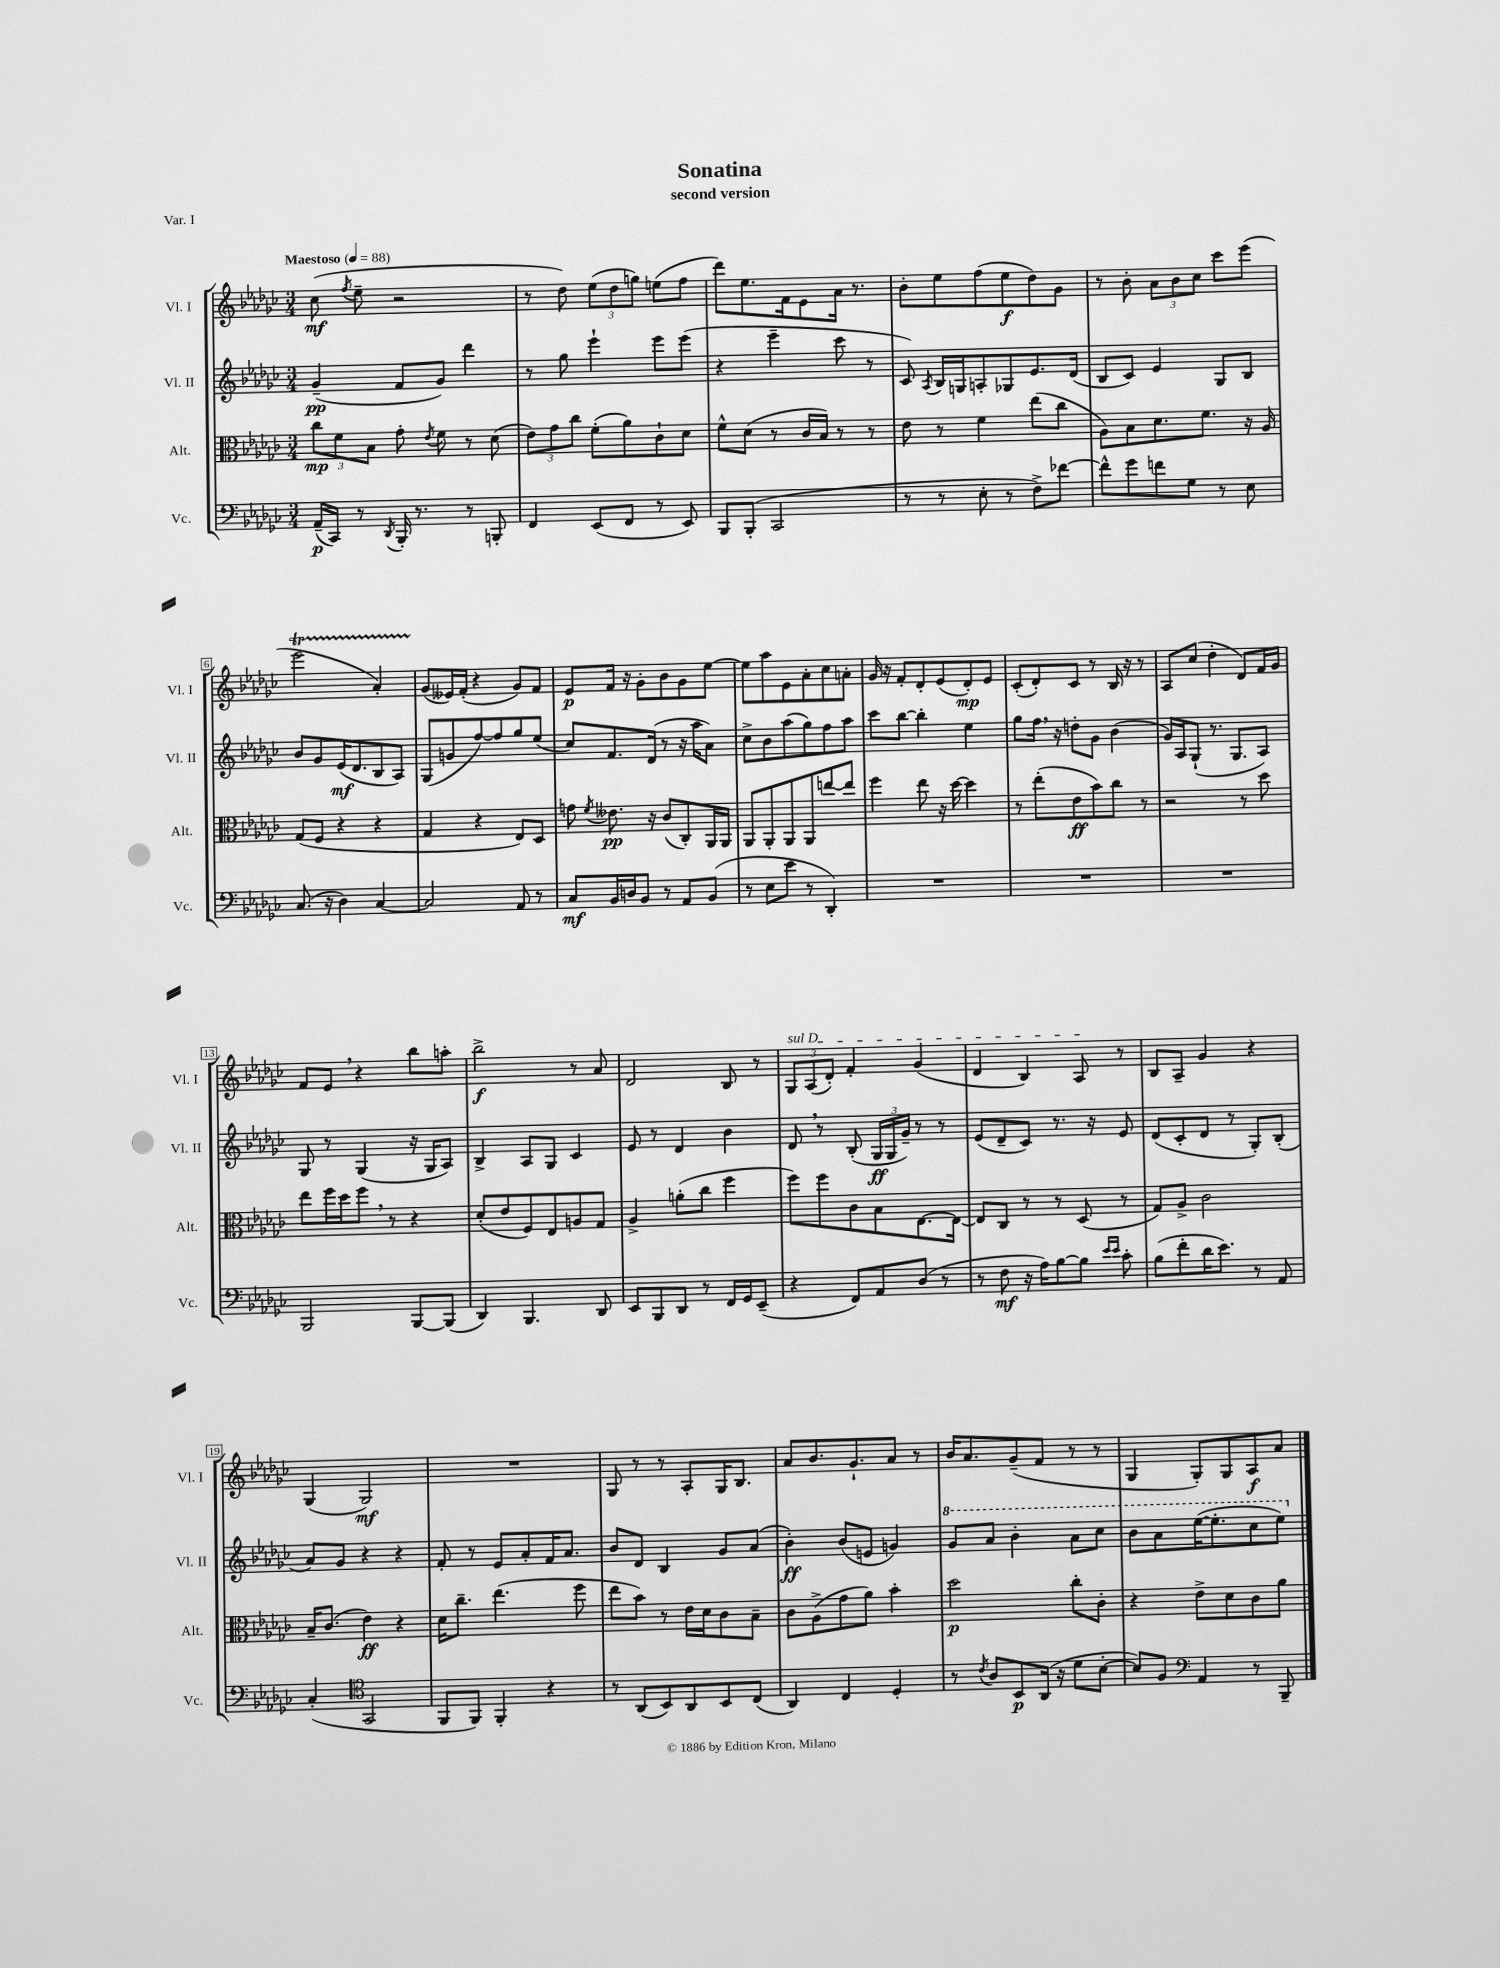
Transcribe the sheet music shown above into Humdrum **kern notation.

**kern	**dynam	**kern	**dynam	**kern	**dynam	**kern	**dynam
*part4	*part4	*part3	*part3	*part2	*part2	*part1	*part1
*staff4	*staff4	*staff3	*staff3	*staff2	*staff2	*staff1	*staff1
*I"Vc.	*	*I"Alt.	*	*I"Vl. II	*	*I"Vl. I	*
*I'Vc.	*	*I'Alt.	*	*I'Vl. II	*	*I'Vl. I	*
*clefF4	*	*clefC3	*	*clefG2	*	*clefG2	*
*k[b-e-a-d-g-c-]	*	*k[b-e-a-d-g-c-]	*	*k[b-e-a-d-g-c-]	*	*k[b-e-a-d-g-c-]	*
*M3/4	*	*M3/4	*	*M3/4	*	*M3/4	*
*MM88	*	*MM88	*	*MM88	*	*MM88	*
=1	=1	=1	=1	=1	=1	=1	=1
!	!	!	!	!	!	!LO:TX:a:B:t=Maestoso	!
(16AA-~/LL	p	12cc-\L	mp	(4g-~/	pp	(8cc-\	mf
16CC-/JJ)	.	.	.	.	.	.	.
.	.	12f\	.	.	.	.	.
.	.	.	.	.	.	8qff/	.
8r	.	.	.	.	.	8ee-~\	.
.	.	12B-\J	.	.	.	.	.
8qDD-/	.	.	.	.	.	.	.
16BBB-'/	.	8g-'\	.	8f/L	.	2r	.
8.r	.	.	.	.	.	.	.
.	.	8qe-/	.	.	.	.	.
.	.	8f\	.	8g-/J)	.	.	.
8r	.	8r	.	4ddd-\	.	.	.
8BBBn'/	.	(8d-\	.	.	.	.	.
=2	=2	=2	=2	=2	=2	=2	=2
4FF/	.	12e-\L)	.	8r	.	8r	.
.	.	12g-\	.	.	.	.	.
.	.	.	.	8gg-\	.	8dd-\)	.
.	.	12cc-\J	.	.	.	.	.
(8EE-/L	.	(8f'\L	.	4eee-`\	.	(12ee-\L	.
.	.	.	.	.	.	12dd-\	.
8FF/J	.	8a-\)	.	.	.	.	.
.	.	.	.	.	.	12ggn\J)	.
8r	.	8c-`\	.	8eee-\L	.	(8een\L	.
8EE-/)	.	8d-\J	.	(8eee-\J	.	8ff\J	.
=3	=3	=3	=3	=3	=3	=3	=3
8BBB-/L	.	8f^^\L	.	4r	.	8ddd-\L)	.
(8BBB-'/J	.	(8d-\J	.	.	.	8.ee-\	.
2CC-/	.	8r	.	4eee-~\	.	.	.
.	.	.	.	.	.	16f\k	.
.	.	16c-/LL	.	.	.	8e-\	.
.	.	16B-/JJ)	.	.	.	.	.
.	.	8r	.	8ccc-\	.	16a-\Jk	.
.	.	.	.	.	.	8.r	.
.	.	8r	.	8r	.	.	.
=4	=4	=4	=4	=4	=4	=4	=4
8r	.	8e-\	.	8c-/)	.	8b-'\L	.
.	.	.	.	8qA-/	.	.	.
8r	.	8r	.	16B-/LL	.	8ee-\	.
.	.	.	.	16Gn/J	.	.	.
8E-'\	.	4f\	.	8An'/	.	(8ff\	.
8r	.	.	.	8G-X/	.	8ee-\	f
8F^\L)	.	(8ee-\L	.	8.e-/	.	8dd-\)	.
[8f-X\J	.	8cc-\J	.	.	.	8g-\J	.
.	.	.	.	(16d-/Jk	.	.	.
=5	=5	=5	=5	=5	=5	=5	=5
8f-^^\L]	.	8A-\L)	.	8B-/L	.	8r	.
8g-\	.	8B-\	.	8c-/J)	.	8b-'\	.
8fn\	.	8.d-\	.	4e-/	.	12a-\L	.
.	.	.	.	.	.	12b-\	.
8G-\J	.	.	.	.	.	.	.
.	.	.	.	.	.	12cc-\J	.
.	.	8.f\J	.	.	.	.	.
8r	.	.	.	8G-/L	.	8ccc-\L	.
8E-\	.	16r	.	8B-/J	.	(8eee-\J	.
.	.	16A-/	.	.	.	.	.
!!LO:LB:g=z
=6	=6	=6	=6	=6	=6	=6	=6
(8.C-/	.	(8G-/L	.	8b-/L	.	2eee-T\	.
.	.	8F/J	.	8g-/	.	.	.
16r	.	.	.	.	.	.	.
4D-\)	.	4r	.	(16e-/K	mf	.	.
.	.	.	.	8.d-/	.	.	.
[4C-/	.	4r	.	8B-/	.	4a-TTT'/)	.
.	.	.	.	8A-/J)	.	.	.
=7	=7	=7	=7	=7	=7	=7	=7
2C-/]	.	4G-/	.	(8G-/L	.	(8g-/L	.
.	.	.	.	8gn/	.	16e--X/L)	.
.	.	.	.	.	.	(16f'/JJ	.
.	.	4r	.	[8ff/)	.	4r	.
.	.	.	.	8ff/]	.	.	.
8AA-/	.	8E-/L)	.	8gg-/	.	8g-/L)	.
8r	.	8D-/J	.	(8ee-/J	.	8f/J	.
=8	=8	=8	=8	=8	=8	=8	=8
8C-/L	mf	8gn\	.	8cc-/L)	.	8e-/L	p
.	.	8qf/	.	.	.	.	.
16BB-/L	.	8.e--X\	pp	8.f/	.	16f/Jk	.
16Dn/J	.	.	.	.	.	16r	.
8BB-/J	.	.	.	.	.	8g-'\L	.
.	.	16r	.	(16d-/Jk	.	.	.
8r	.	(8c-/L	.	8r	.	8b-\	.
8AA-/L	.	8C-'/)	.	16r	.	8g-\	.
.	.	.	.	16aa-\KL	.	.	.
(8BB-/J	.	16AA-/L	.	8a-\J)	.	[8ee-\J	.
.	.	16AA-/JJ	.	.	.	.	.
=9	=9	=9	=9	=9	=9	=9	=9
8r	.	8AA-/L	.	8cc-^\L	.	8ee-\L]	.
8E-\L	.	8AA-'/	.	8b-\	.	8aa-\	.
8e-\J	.	8AA-/	.	(8aa-\	.	8e-\	.
8r	.	8AA-/	.	8gg-\)	.	8a-'\	.
4DD-'/)	.	[8een/	.	8ff\	.	8cc-\	.
.	.	8ee/J]	.	8aa-\J	.	8an'\J	.
=10	=10	=10	=10	=10	=10	=10	=10
2.r	.	4ff\	.	8ccc-\L	.	16g-/	.
.	.	.	.	.	.	16r	.
.	.	.	.	[8bb-\J	.	8f'/L	.
.	.	8ee-\	.	4bb-'\]	.	8d-'/	.
.	.	16r	.	.	.	(8e-/	.
.	.	[16dd-\	.	.	.	.	.
.	.	4dd-\]	.	4ee-\	.	8d-'/)	mp
.	.	.	.	.	.	8e-/J	.
=11	=11	=11	=11	=11	=11	=11	=11
2.r	.	8r	.	8gg-\L	.	(8c-'/L	.
.	.	(8ee-'\L	.	16ff,\Jk	.	8d-'/)	.
.	.	.	.	16r	.	.	.
.	.	8e-\	ff	8ddn'\L	.	8c-/J	.
.	.	8b-\)	.	8g-\J	.	8r	.
.	.	8cc-\J	.	(4b-\	.	16B-/	.
.	.	.	.	.	.	16r	.
.	.	8r	.	.	.	8r	.
=12	=12	=12	=12	=12	=12	=12	=12
2.r	.	2r	.	16g-/LL)	.	8A-/L	.
.	.	.	.	16A-/J	.	.	.
.	.	.	.	(8G-`/J	.	(8cc-/J	.
.	.	.	.	8.r	.	4dd-'\	.
.	.	.	.	8.G-/L	.	.	.
.	.	8r	.	.	.	8d-/L)	.
.	.	8dd-\	.	8A-/J)	.	16f/L	.
.	.	.	.	.	.	16g-/JJ	.
!!LO:LB:g=z
=13	=13	=13	=13	=13	=13	=13	=13
2BBB-/	.	8ee-\L	.	8G-/	.	8f/L	.
.	.	16ff\L	.	8r	.	8e-,/J	.
.	.	16dd-\J	.	.	.	.	.
.	.	8ff,\J	.	(4G-/	.	4r	.
.	.	8r	.	.	.	.	.
[8BBB-/L	.	4r	.	16r	.	8bb-\L	.
.	.	.	.	16G-/KL	.	.	.
(8BBB-/J]	.	.	.	8A-/J)	.	8aan'\J	.
=14	=14	=14	=14	=14	=14	=14	=14
4DD-/)	.	(8d-'/L	.	4B-^/	.	2bb-^\	f
.	.	8e-/	.	.	.	.	.
4.BBB-/	.	8F/)	.	8A-/L	.	.	.
.	.	8E-/	.	8G-/J	.	.	.
.	.	8An/	.	4c-/	.	8r	.
8DD-/	.	8G-/J	.	.	.	8a-/	.
=15	=15	=15	=15	=15	=15	=15	=15
8EE-/L	.	4A-^/	.	8e-/	.	2d-/	.
8BBB-/	.	.	.	8r	.	.	.
8DD-/J	.	(8an'\L	.	4d-/	.	.	.
8r	.	8cc-\J	.	.	.	.	.
16FF/LL	.	4ff\	.	4b-\	.	8B-/	.
16GG-/J	.	.	.	.	.	.	.
(8EE-~/J	.	.	.	.	.	8r	.
=16	=16	=16	=16	=16	=16	=16	=16
!	!	!	!	!	!	!LO:TX:a:i:t=sul D	!
4r	.	8ff\L)	.	8d-,/	.	12G-/L	.
.	.	.	.	.	.	(12A-/	.
.	.	8ff\	.	8r	.	.	.
.	.	.	.	.	.	12d-'/J)	.
8FF/L)	.	8c-\	.	(8B-'/	.	4f'/	.
8AA-/	.	8B-\	.	24G-/LL	ff	.	.
.	.	.	.	24G-/	.	.	.
.	.	.	.	24g-~/JJ)	.	.	.
(8D-/J	.	[8.E-\	.	8r	.	(4g-/	.
8r	.	.	.	8r	.	.	.
.	.	16E-\Jk_	.	.	.	.	.
=17	=17	=17	=17	=17	=17	=17	=17
8r	.	8E-/L]	.	(8e-/L	.	4d-/	.
8F\	mf	8C-/J	.	8d-~/	.	.	.
16r	.	8r	.	8c-/J)	.	4B-/)	.
16A-\KL)	.	.	.	.	.	.	.
[8B-\	.	8r	.	8.r	.	.	.
8B-\J]	.	(8D-/	.	.	.	8A-/	.
.	.	.	.	16r	.	.	.
16qqe-/LL	.	.	.	.	.	.	.
16qqe-/JJ	.	.	.	.	.	.	.
8c-'\	.	8r	.	8e-/	.	8r	.
=18	=18	=18	=18	=18	=18	=18	=18
(8B-\L	.	8G-/L)	.	(8d-/L	.	8B-/L	.
8f'\	.	8A-^/J	.	8c-'/	.	8A-~/J	.
16d-\K	.	2c-\	.	8d-/J	.	4g-/	.
8.e-\J)	.	.	.	.	.	.	.
.	.	.	.	8r	.	.	.
8r	.	.	.	8G-'/L)	.	4r	.
8AA-/	.	.	.	(8B-'/J	.	.	.
!!LO:LB:g=z
=19	=19	=19	=19	=19	=19	=19	=19
(4C-'/	.	16B-~/KL	.	8a-/L)	.	(4G-/	.
.	.	(8.c-/J	.	.	.	.	.
.	.	.	.	8g-/J	.	.	.
*clefC4	*	*	*	*	*	*	*
2GG-/	.	4e-\)	ff	4r	.	2G-/)	mf
.	.	4r	.	4r	.	.	.
=20	=20	=20	=20	=20	=20	=20	=20
8FF/L	.	16d-\KL	.	8f'/	.	2.r	.
.	.	8.cc-~\J	.	.	.	.	.
8FF/J)	.	.	.	8r	.	.	.
4FF'/	.	(4.ee-\	.	8e-/L	.	.	.
.	.	.	.	8a-'/	.	.	.
4r	.	.	.	16f/K	.	.	.
.	.	.	.	8.a-/J	.	.	.
.	.	8ff\	.	.	.	.	.
=21	=21	=21	=21	=21	=21	=21	=21
8r	.	8ee-\L	.	8b-/L	.	8G-/	.
(8AA-/L	.	8b-\J)	.	8d-/J	.	8r	.
8BB-/)	.	8r	.	4B-/	.	8r	.
8AA-/	.	16e-\LL	.	.	.	8A-'/L	.
.	.	16d-\J	.	.	.	.	.
8BB-/	.	8c-\	.	8g-/L	.	16G-/K	.
.	.	.	.	.	.	8.B-/J	.
(8C-/J	.	8B-~\J	.	(8a-/J	.	.	.
=22	=22	=22	=22	=22	=22	=22	=22
4AA-/)	.	8c-\L	.	4b-'\)	ff	8a-/L	.
.	.	(8A-^\	.	.	.	8.b-/	.
4C-/	.	8g-\	.	(8b-/L	.	.	.
.	.	.	.	.	.	8.g-`/	.
.	.	8a-\J)	.	8en/J	.	.	.
4D-'/	.	4b-'\	.	4gn/)	.	8a-/J	.
.	.	.	.	.	.	8r	.
=23	=23	=23	=23	=23	=23	=23	=23
*	*	*	*	*8va	*	*	*
8r	.	2dd-\	p	8gg-/L	.	16b-/KL	.
.	.	.	.	.	.	8.a-/	.
8qc-/	.	.	.	.	.	.	.
8A-/L	.	.	.	8aa-/J	.	.	.
8BB-/	p	.	.	4bb-'\	.	(8g-~/	.
(16AA-/Jk	.	.	.	.	.	8f/J	.
16r	.	.	.	.	.	.	.
8d-\L	.	8cc-'\L	.	8aa-\L	.	8r	.
[8B-'\J	.	8c-'\J	.	8ccc-\J	.	8r	.
=24	=24	=24	=24	=24	=24	=24	=24
8B-/L])	.	4r	.	8bb-\L	.	4G-/	.
8F/J	.	.	.	8aa-\	.	.	.
*clefF4	*	*	*	*	*	*	*
4AA-/	.	8e-^\L	.	([16eee-\K	.	8G-'/L)	.
.	.	.	.	8.eee-'\]	.	.	.
.	.	8d-\	.	.	.	8G-/	.
8r	.	8c-\	.	8ccc-\	.	8A-/	f
8BBB-~/	.	8a-\J	.	8eee-\J)	.	8a-/J	.
*	*	*	*	*X8va	*	*	*
==	==	==	==	==	==	==	==
*-	*-	*-	*-	*-	*-	*-	*-
